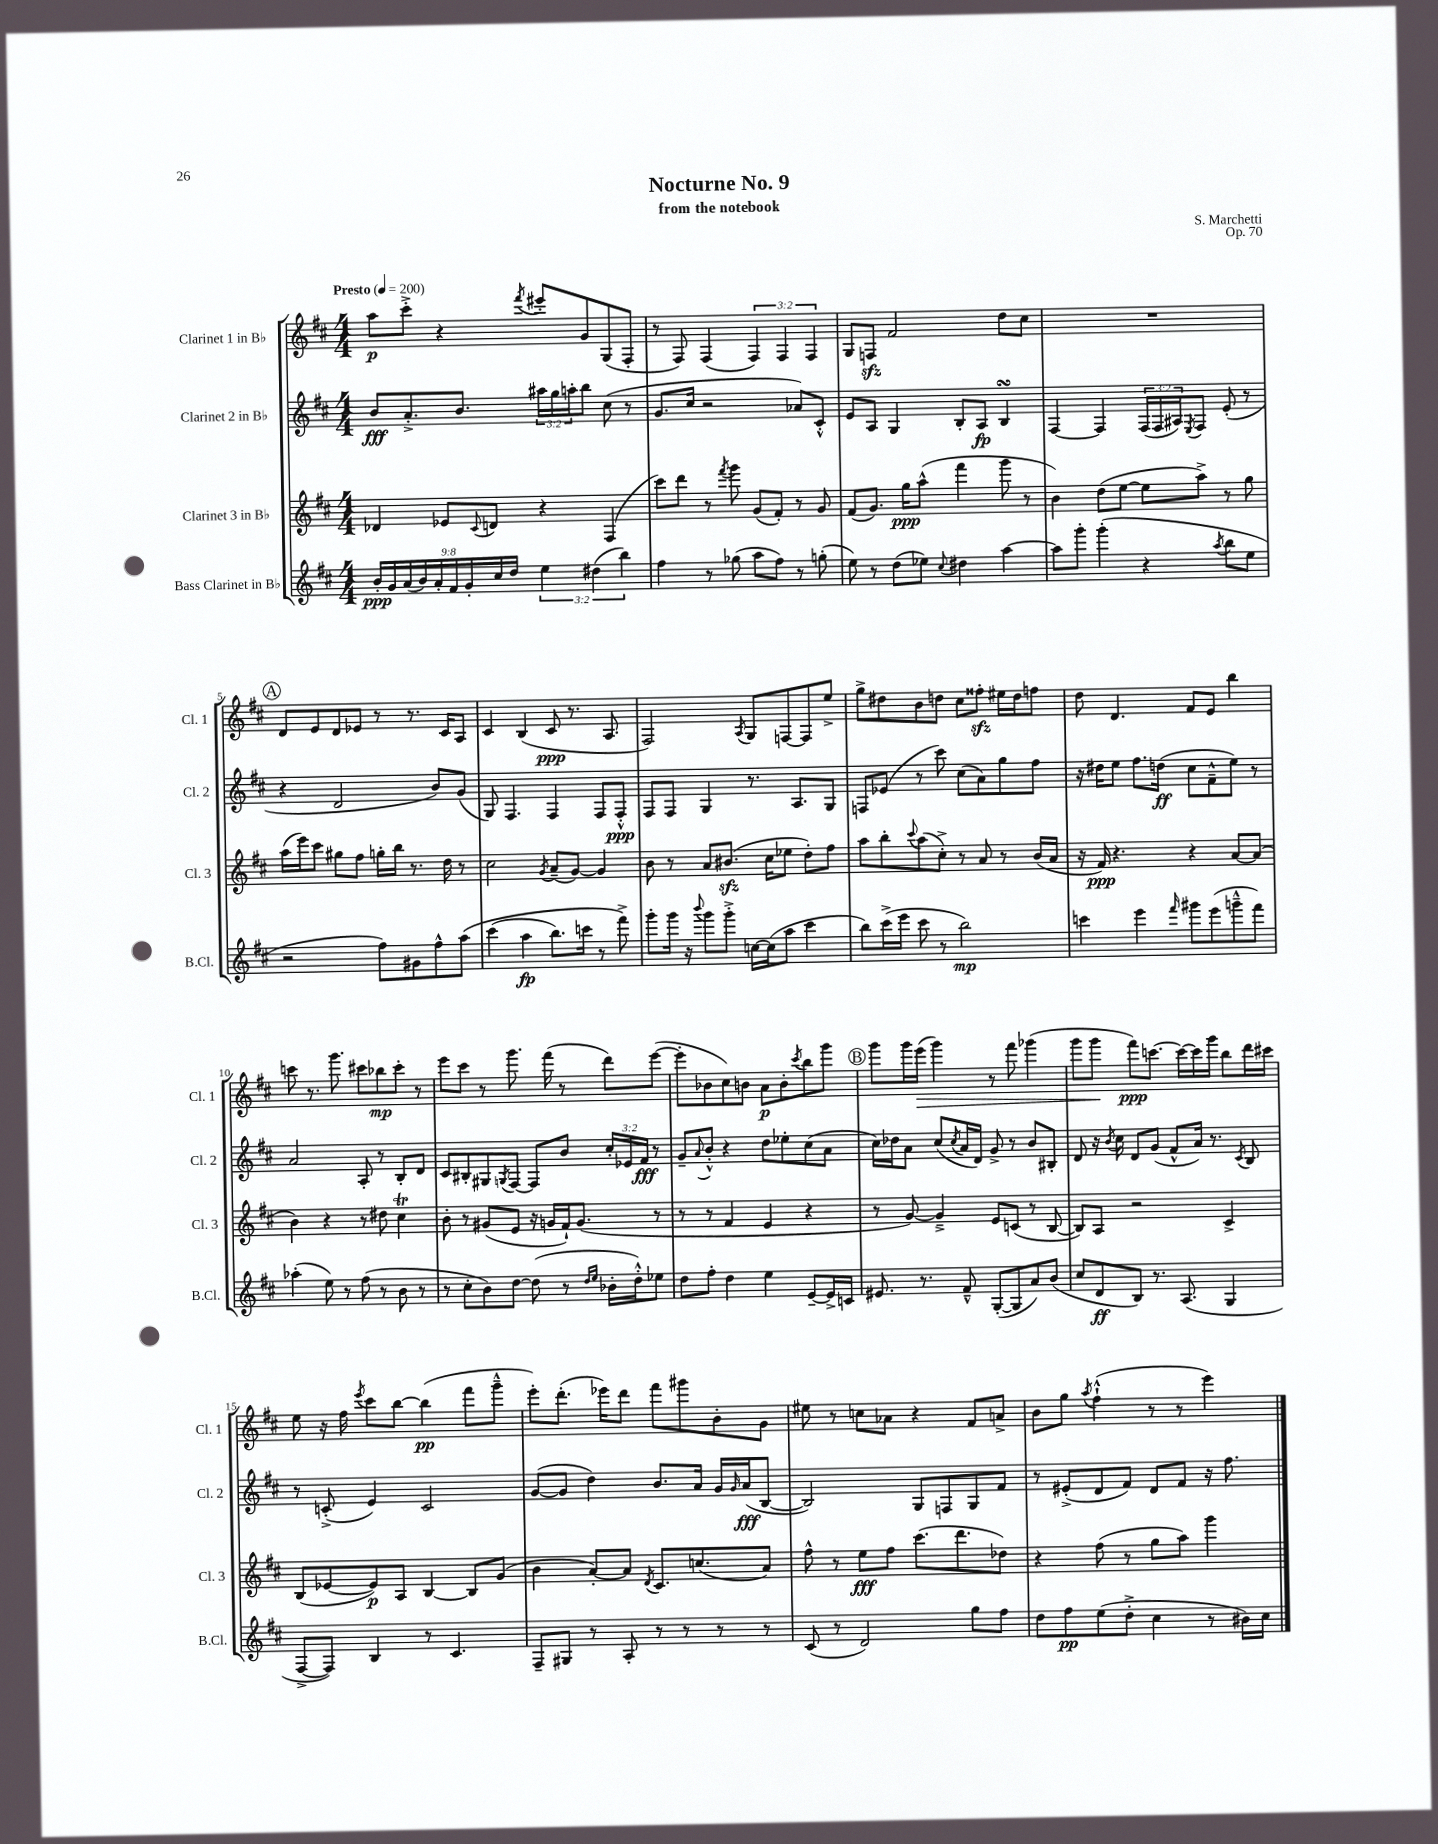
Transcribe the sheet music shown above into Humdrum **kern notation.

**kern	**dynam	**kern	**dynam	**kern	**dynam	**kern	**dynam
*part4	*part4	*part3	*part3	*part2	*part2	*part1	*part1
*staff4	*staff4	*staff3	*staff3	*staff2	*staff2	*staff1	*staff1
*I"Bass Clarinet in B♭	*	*I"Clarinet 3 in B♭	*	*I"Clarinet 2 in B♭	*	*I"Clarinet 1 in B♭	*
*I'B.Cl.	*	*I'Cl. 3	*	*I'Cl. 2	*	*I'Cl. 1	*
*clefG2	*	*clefG2	*	*clefG2	*	*clefG2	*
*k[f#c#]	*	*k[f#c#]	*	*k[f#c#]	*	*k[f#c#]	*
*M4/4	*	*M4/4	*	*M4/4	*	*M4/4	*
*MM200	*	*MM200	*	*MM200	*	*MM200	*
=1	=1	=1	=1	=1	=1	=1	=1
!	!	!	!	!	!	!LO:TX:a:B:t=Presto	!
18b'/LL	ppp	4d-X/	.	8b/L	fff	8aa\L	p
18g/	.	.	.	.	.	.	.
(18a/	.	.	.	.	.	.	.
.	.	.	.	8.a'^/	.	8ccc#'^\J	.
18b/)	.	.	.	.	.	.	.
18a'/	.	.	.	.	.	.	.
.	.	8e-X/L	.	.	.	4r	.
18f#/	.	.	.	.	.	.	.
.	.	.	.	8.b/J	.	.	.
18g'/	.	.	.	.	.	.	.
.	.	8qqc#/	.	.	.	.	.
.	.	8dn/J	.	.	.	.	.
18cc#/	.	.	.	.	.	.	.
18dd/JJ	.	.	.	.	.	.	.
.	.	.	.	.	.	8qfff#/	.
6ee\	.	4r	.	24aa#X\LL	.	8eee#X'/L	.
.	.	.	.	24gg\	.	.	.
.	.	.	.	24aan'\J	.	.	.
.	.	.	.	8bb\J	.	8g/	.
(6dd#X\	.	.	.	.	.	.	.
.	.	(4F#/	.	(8cc#\	.	(8G/	.
6bb\)	.	.	.	.	.	.	.
.	.	.	.	8r	.	8F#'/J	.
=2	=2	=2	=2	=2	=2	=2	=2
4ff#\	.	8ccc#\L)	.	8.g/L	.	8r	.
.	.	8ddd\J	.	.	.	8F#/)	.
.	.	.	.	16cc#/Jk	.	.	.
8r	.	8r	.	2r	.	(4F#/	.
.	.	8qfff#/	.	.	.	.	.
(8gg-X\	.	8ggg\	.	.	.	.	.
8aa\L	.	(8g/L	.	.	.	6F#/)	.
8ff#\J)	.	8f#'/J)	.	.	.	.	.
.	.	.	.	.	.	6F#/	.
8r	.	8r	.	8a-X/L)	.	.	.
.	.	.	.	.	.	6F#/	.
(8ggn'\	.	8g/	.	8c#'^^/J	.	.	.
=3	=3	=3	=3	=3	=3	=3	=3
8ee\)	.	(8f#/L	.	8e/L	.	8G/L	.
8r	.	8.g/J)	.	8A/J	.	8Fnzz/J	.
(8dd\L	.	.	.	4G/	.	2f#/	.
.	.	16gg\KL	ppp	.	.	.	.
8ee-X\J)	.	(8aa^^\J	.	.	.	.	.
8qqcc#/	.	.	.	.	.	.	.
4dd#X\	.	4fff#\	.	8B'/L	.	.	.
.	.	.	.	8A/J	fp	.	.
[4aa\	.	8ggg\	.	4BsSSS/	.	8dd\L	.
.	.	8r	.	.	.	8cc#\J	.
=4	=4	=4	=4	=4	=4	=4	=4
8aa\L]	.	4b\)	.	[4F#/	.	1r	.
8ggg'\J	.	.	.	.	.	.	.
(4ggg'\	.	(8dd\L	.	4F#/]	.	.	.
.	.	[8ee\J	.	.	.	.	.
4r	.	8ee\L]	.	(24F#/LL	.	.	.
.	.	.	.	24F#/	.	.	.
.	.	.	.	24A#X/J)	.	.	.
.	.	.	.	8qE/	.	.	.
.	.	8aa^\J)	.	8F#/J	.	.	.
8qaa/	.	.	.	.	.	.	.
8bb\L	.	8r	.	(8e'/	.	.	.
8ee\J	.	8gg\	.	8r	.	.	.
!!LO:LB:g=z
!!LO:REH:place=s1:t=A
=5	=5	=5	=5	=5	=5	=5	=5
2r	.	(16aa\LL	.	4r	.	8d/L	.
.	.	16eee\J)	.	.	.	.	.
.	.	8ccc#\J	.	.	.	8e/	.
.	.	8gg#X\L	.	2d/	.	8d/	.
.	.	8ff#\J	.	.	.	8e-X/J	.
8ff#\L)	.	16ggn'\LL	.	.	.	8r	.
.	.	16bb\JJ	.	.	.	.	.
8g#X\	.	8.r	.	.	.	8.r	.
8ff#^^\	.	.	.	8b/L)	.	.	.
.	.	16dd\	.	.	.	16c#/KL	.
(8aa\J	.	8r	.	(8g/J	.	8A/J	.
=6	=6	=6	=6	=6	=6	=6	=6
(4ccc#\	.	2cc#\	.	8G/)	.	4c#/	.
.	.	.	.	4.F#/	.	.	.
4aa\	fp	.	.	.	.	(4B/	.
.	.	8qg/	.	.	.	.	.
8.bb\L)	.	(8a~/L	.	4F#/	.	8c#/	ppp
.	.	[8g/J)	.	.	.	8.r	.
16cccn\Jk	.	.	.	.	.	.	.
8r	.	4g/]	.	8F#/L	.	.	.
.	.	.	.	.	.	8.A/	.
8fff#^\)	.	.	.	8F#'^^/J	ppp	.	.
=7	=7	=7	=7	=7	=7	=7	=7
8ggg'\L	.	8b\	.	8F#/L	.	2F#/)	.
16ggg\Jk	.	8r	.	8F#/J	.	.	.
16r	.	.	.	.	.	.	.
8qqbbb/	.	.	.	.	.	.	.
8ggg\L	.	8a/L	.	4G/	.	.	.
8ggg'^\J	.	(8.b#Xzz/J	.	.	.	.	.
.	.	.	.	.	.	8qA/	.
[16ccn\LL	.	.	.	8.r	.	8G/L	.
(16cc\J]	.	16cc#\KL	.	.	.	.	.
8aa\J	.	8ee-X\J	.	.	.	[8Fn/	.
.	.	.	.	8.A/L	.	.	.
4ccc#\	.	8dd'\L)	.	.	.	8F/]	.
.	.	8ff#\J	.	8G/J	.	8ee^/J	.
=8	=8	=8	=8	=8	=8	=8	=8
8bb\L)	.	8aa\L	.	8Fn/L	.	8gg^\L	.
(16ccc#^\L	.	8bb'\	.	(8e-X/J	.	8dd#X\	.
16eee\JJ	.	.	.	.	.	.	.
.	.	8qqccc#/	.	.	.	.	.
8ccc#\	.	(8aa\	.	8r	.	8b\	.
8r	.	8cc#'^\J)	.	8ccc#\)	.	8ddn\J	.
2bb\)	mp	8r	.	(8cc#\L	.	8cc#\L	.
.	.	8a/	.	8a\)	.	8ff##Xzz'\J	.
.	.	8r	.	8gg\	.	16ee#X\LL	.
.	.	.	.	.	.	16dd\J	.
.	.	(16b/LL	.	8ff#\J	.	8ffn\J	.
.	.	16a/JJ	.	.	.	.	.
=9	=9	=9	=9	=9	=9	=9	=9
4cccn\	.	16r	.	16r	.	8dd\	.
.	.	16f#/)	ppp	16dd#X\KL	.	.	.
.	.	4.r	.	8ee\J	.	4.d/	.
4eee\	.	.	.	8.ff#\L	.	.	.
.	.	.	.	(16ddn\Jk	ff	.	.
16qqfff#/	.	.	.	.	.	.	.
8ggg#X\L	.	4r	.	8cc#\L	.	8f#/L	.
(8eee\	.	.	.	8f#~^^\	.	8e/J	.
8gggn~^^\	.	[8a/L	.	8ee\J)	.	4bb\	.
8fff#\J)	.	(8a/J]	.	8r	.	.	.
!!LO:LB:g=z
=10	=10	=10	=10	=10	=10	=10	=10
(4aa-X'\	.	4b\)	.	2a/	.	8cccn\	.
.	.	.	.	.	.	8.r	.
8ee\)	.	4r	.	.	.	.	.
.	.	.	.	.	.	8.ggg\	.
8r	.	.	.	.	.	.	.
(8ff#\	.	8r	.	8A'/	.	8ccc#X\L	.
8r	.	8dd#X\	.	8r	.	8bb-X\	mp
8b\	.	4cc#t\	.	8B'/L	.	8ccc#'\J	.
8r	.	.	.	8d/J	.	8r	.
=11	=11	=11	=11	=11	=11	=11	=11
8r	.	8b'\	.	8c#/L	.	8eee\L	.
8cc#'\L	.	8r	.	8B#X'/	.	8ccc#\J	.
8b\)	.	(8g#X/L	.	8G#X/	.	8r	.
.	.	.	.	8qGn/	.	.	.
[8dd\J	.	8e/J	.	[8F#/J	.	8.ggg\	.
(8dd\]	.	16r	.	8F#/L]	.	.	.
.	.	16gn/LL	.	.	.	(16fff#\	.
8r	.	16f#`/J)	.	8b/J	.	8r	.
.	.	(8.g/J	.	.	.	.	.
16qqdd/LL	.	.	.	.	.	.	.
16qqee/JJ	.	.	.	.	.	.	.
16b-X'\LL	.	.	.	24cc#'/LL	.	8ddd\L)	.
.	.	.	.	24e-X/	.	.	.
16dd'^^\J)	.	.	.	.	.	.	.
.	.	.	.	24f#/JJ	fff	.	.
8ee-X\J	.	8r	.	8r	.	([8eee\J	.
=12	=12	=12	=12	=12	=12	=12	=12
8dd\L	.	8r	.	8g~/L	.	8eee'\L]	.
.	.	.	.	8qqa/	.	.	.
8ff#'\J	.	8r	.	8b'^^/J	.	8b-X\	.
4dd\	.	4f#/	.	4r	.	8cc#\)	.
.	.	.	.	.	.	8bn\J	.
4ee\	.	4e/	.	8dd\L	.	8a\L	p
.	.	.	.	8ee-X'\	.	8b'\	.
.	.	.	.	.	.	8qccc#/	.
[8e~/L	.	4r	.	(8cc#\	.	8bb\	.
16e^/L]	.	.	.	8a\J	.	8ggg\J	.
16cn/JJ	.	.	.	.	.	.	.
!!LO:REH:place=s1:t=B
=13	=13	=13	=13	=13	=13	=13	=13
8.e#X/	.	8r	.	16cc#\LL)	.	8ggg\L	.
.	.	.	.	16dd-X\J	.	.	.
.	.	[8g/)	.	8a\J	.	16ggg\L	.
!	!	!	!	!	!	!	!LO:HP:b
8.r	.	.	.	.	.	(16eee\JJ	>
.	.	4g~^/]	.	(8cc#/L	.	4ggg\)	.
.	.	.	.	8qcc#/	.	.	.
8f#~^^/	.	.	.	16a/L	.	.	.
.	.	.	.	16d/JJ)	.	.	.
([8G'/L	.	8e/L	.	8g^/	.	8r	.
8G/]	.	(8cn/J	.	8r	.	8fff#\	.
8a/)	.	8r	.	8b/L	.	(4ggg-X\	.
(8b/J	.	[8B/	.	8B#X'/J	.	.	.
=14	=14	=14	=14	=14	=14	=14	=14
8cc#/L	.	8B/L])	.	8d/	.	8ggg\L	.
8d/	ff	8A/J	.	16r	.	8ggg\J	.
.	.	.	.	8qb/	.	.	.
.	.	.	.	16cc#\	.	.	.
8B/J)	.	2r	.	8d/L	.	8fff#\L)	] ppp
8.r	.	.	.	(8g/J	.	[8.cccn\J	.
.	.	.	.	8f#^^/L	.	.	.
(8.A/	.	.	.	.	.	16ccc\LL_	.
.	.	.	.	16a/Jk)	.	16ccc\]	.
.	.	.	.	8.r	.	16ggg\JJ	.
4G/	.	4c#^/	.	.	.	8bb\L	.
.	.	.	.	8qc#/	.	.	.
.	.	.	.	8B/	.	16ddd\L	.
.	.	.	.	.	.	16ccc#X\JJ	.
!!LO:LB:g=z
=15	=15	=15	=15	=15	=15	=15	=15
[8F#^/L	.	(8B/L	.	8r	.	8ee\	.
8F#/J])	.	[8e-X/	.	(8cn'^/	.	16r	.
.	.	.	.	.	.	16ff#\	.
.	.	.	.	.	.	8qeee/	.
4B/	.	8e-/])	p	4e/)	.	8ccc#\L	.
.	.	8A/J	.	.	.	[8bb\J	.
8r	.	[4B/	.	2c/	.	(4bb\]	pp
4.c#/	.	.	.	.	.	.	.
.	.	8B/L]	.	.	.	8fff#\L	.
.	.	(8g/J	.	.	.	8ggg~^^\J	.
=16	=16	=16	=16	=16	=16	=16	=16
8F#~/L	.	4b\	.	([8g/L	.	8eee'\L)	.
8G#X/J	.	.	.	8g/J]	.	(8.ddd'\J	.
8r	.	[8a'/L)	.	4dd\)	.	.	.
.	.	.	.	.	.	16eee-X\KL)	.
8A'/	.	8a/J]	.	.	.	8ddd\J	.
.	.	8qd/	.	.	.	.	.
8r	.	8.c#/L	.	8.b/L	.	8fff#\L	.
8r	.	.	.	.	.	8ggg#X\	.
.	.	(8.ccn/	.	16a/Jk	.	.	.
8r	.	.	.	16g/LL	.	8b'\	.
.	.	.	.	16qqg/	.	.	.
.	.	.	.	(16a/J	fff	.	.
8r	.	8a/J)	.	[8B/J	.	8g\J	.
=17	=17	=17	=17	=17	=17	=17	=17
(8c#/	.	8ff#^^\	.	2B/])	.	8ee#X\	.
8r	.	8r	.	.	.	8r	.
2d/)	.	8ee\L	fff	.	.	8ccn\L	.
.	.	8ff#\J	.	.	.	8a-X\J	.
.	.	(8.ccc#\L	.	8G/L	.	4r	.
.	.	.	.	8Fn/	.	.	.
.	.	8.ddd\	.	.	.	.	.
8gg\L	.	.	.	8G/	.	8f#/L	.
8ff#\J	.	8dd-X\J)	.	8f#/J	.	8an^/J	.
=18	=18	=18	=18	=18	=18	=18	=18
8dd\L	.	4r	.	8r	.	8b\L	.
8ff#\	pp	.	.	(8e#X'^/L	.	8gg\J	.
.	.	.	.	.	.	8qaa/	.
(8ee\	.	(8ff#\	.	8d/	.	(4ff#`^^\	.
8dd'^\J	.	8r	.	8f#/J)	.	.	.
4cc#\	.	8gg\L	.	8d/L	.	8r	.
.	.	8aa\J)	.	8f#/J	.	8r	.
8r	.	4ggg\	.	16r	.	4eee\)	.
.	.	.	.	8.ff#\	.	.	.
16b#X\LL)	.	.	.	.	.	.	.
16cc#\JJ	.	.	.	.	.	.	.
==	==	==	==	==	==	==	==
*-	*-	*-	*-	*-	*-	*-	*-
